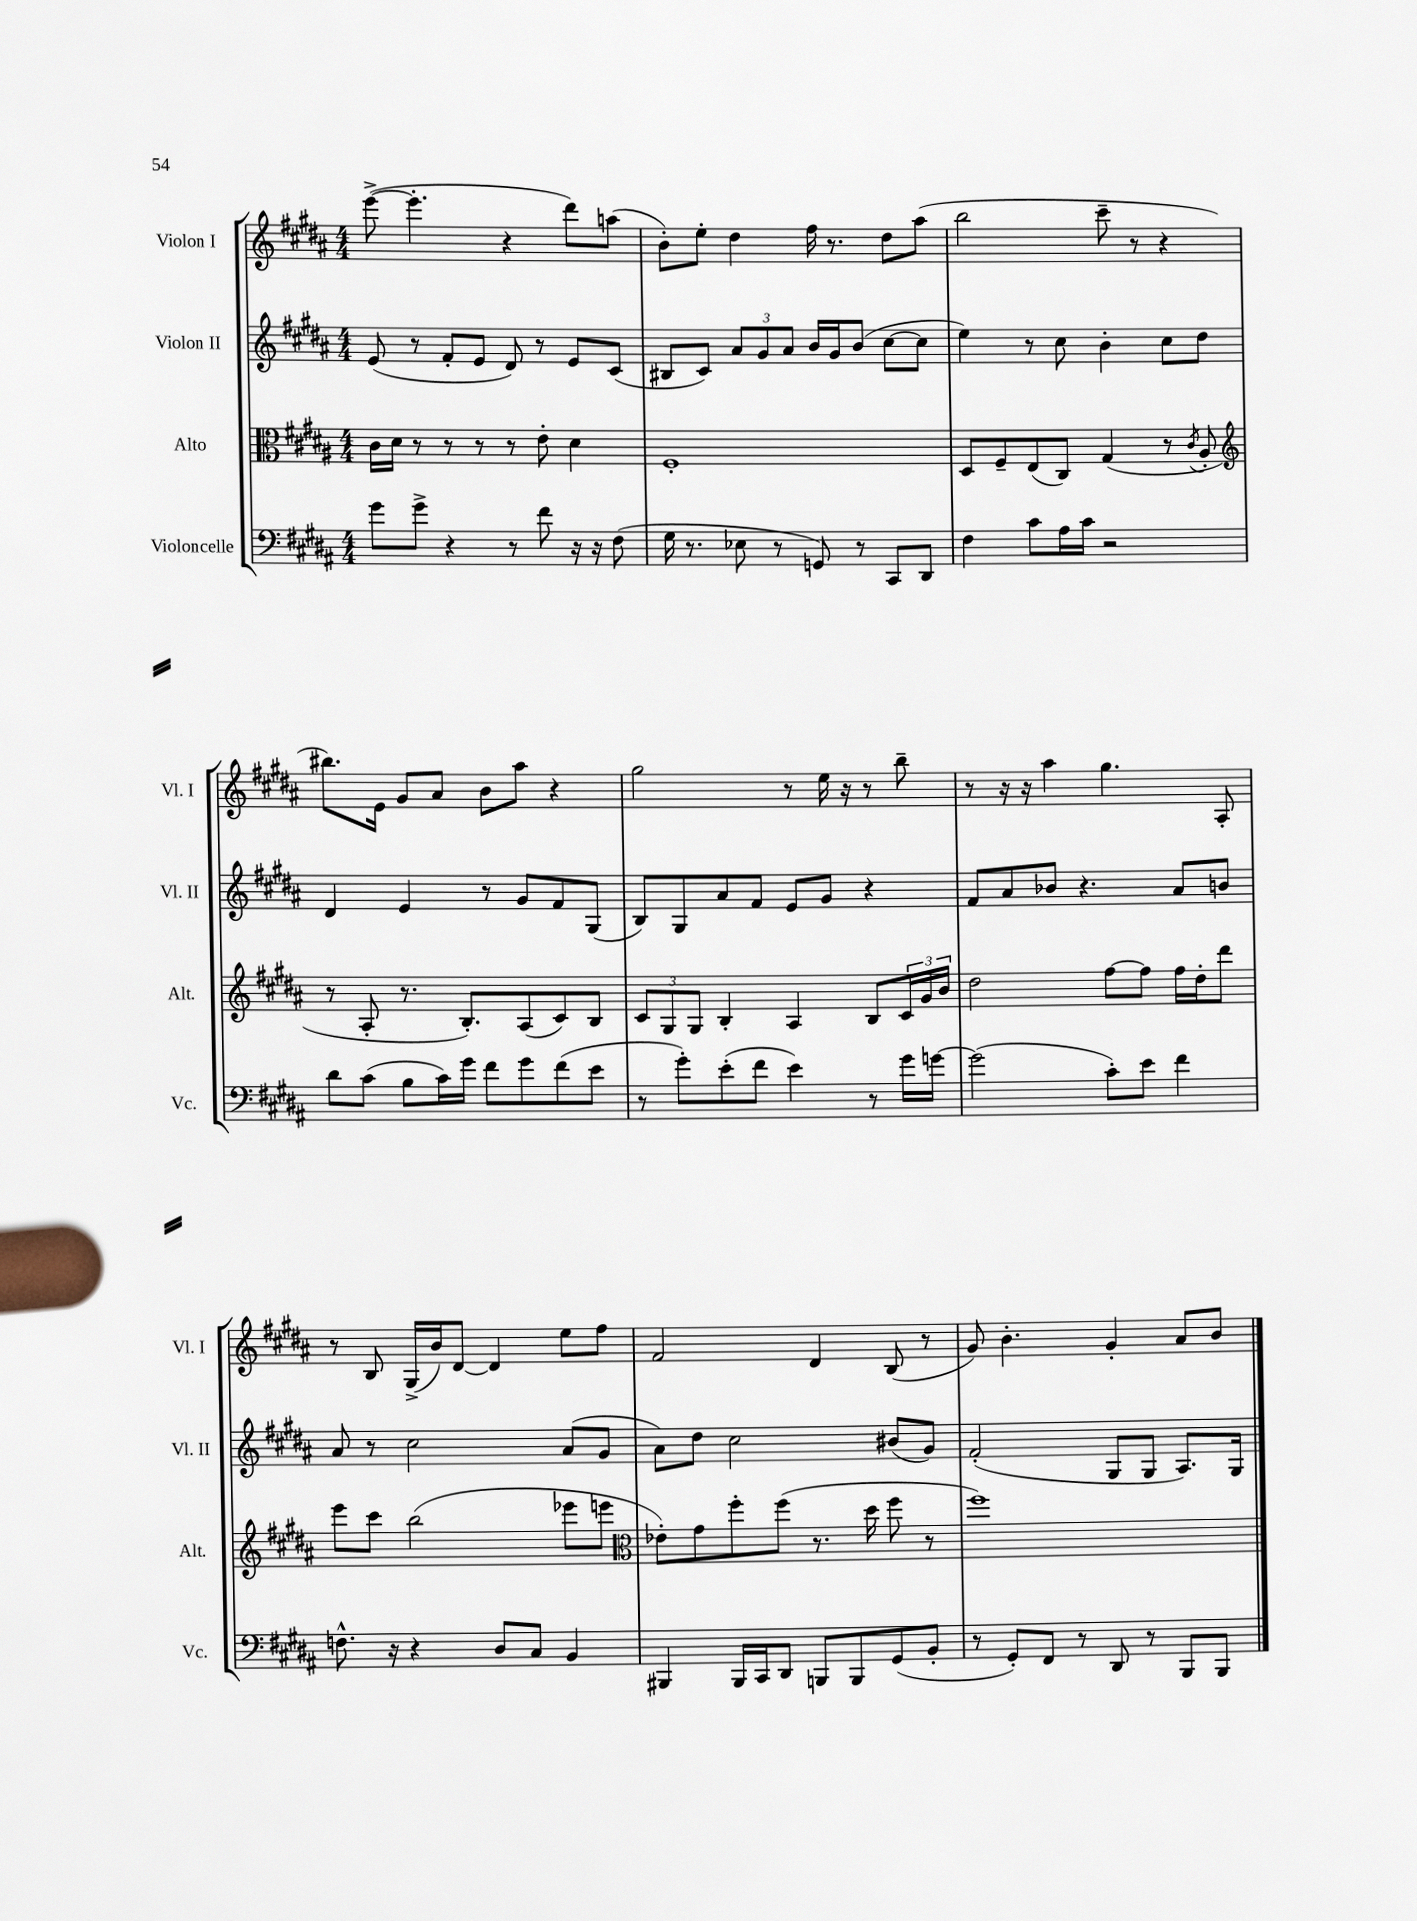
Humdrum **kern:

**kern	**kern	**kern	**kern
*part4	*part3	*part2	*part1
*staff4	*staff3	*staff2	*staff1
*I"Violoncelle	*I"Alto	*I"Violon II	*I"Violon I
*I'Vc.	*I'Alt.	*I'Vl. II	*I'Vl. I
*clefF4	*clefC3	*clefG2	*clefG2
*k[f#c#g#d#a#]	*k[f#c#g#d#a#]	*k[f#c#g#d#a#]	*k[f#c#g#d#a#]
*M4/4	*M4/4	*M4/4	*M4/4
=24	=24	=24	=24
8g#\L	16c#\LL	(8e/	([8eee^\
.	16d#\JJ	.	.
8g#^\J	8r	8r	4.eee'\]
4r	8r	8f#'/L	.
.	8r	8e/J	.
8r	8r	8d#/)	4r
8f#\	8e'\	8r	.
16r	4d#\	8e/L	8ddd#\L)
16r	.	.	.
(8F#\	.	(8c#/J	(8aan\J
=25	=25	=25	=25
16G#\	1F#'	8B#X/L	8b'\L)
8.r	.	.	.
.	.	8c#/J)	8ee'\J
8E-X\	.	12a#/L	4dd#\
.	.	12g#/	.
8r	.	.	.
.	.	12a#/J	.
8GGn/)	.	16b/LL	16ff#\
.	.	16g#/J	8.r
8r	.	(8b/J	.
8CC#/L	.	[8cc#\L	8dd#\L
8DD#/J	.	8cc#\J]	(8aa#\J
=26	=26	=26	=26
4F#\	8D#/L	4ee\)	2bb\
.	8F#~/	.	.
8c#\L	(8E/	8r	.
16A#\L	8C#/J)	8cc#\	.
16c#\JJ	.	.	.
2r	(4G#/	4b'\	8ccc#~\
.	.	.	8r
.	8r	8cc#\L	4r
.	8qc#/	.	.
.	8A#'/	8dd#\J	.
!!LO:LB:g=z
=27	=27	=27	=27
*	*clefG2	*	*
8d#\L	8r	4d#/	8.bb#X\L)
(8c#\J	8A#'/	.	.
.	.	.	16e\Jk
8B\L	8.r	4e/	8g#/L
16c#\L)	.	.	8a#/J
16g#\JJ	8.B'/L)	.	.
8f#\L	.	8r	8b\L
8g#\	(8A#/	8g#/L	8aa#\J
(8f#\	8c#/)	8f#/	4r
8e\J	8B/J	(8G#/J	.
=28	=28	=28	=28
8r	12c#/L	8B/L)	2gg#\
.	12G#/	.	.
8g#'\L)	.	8G#/	.
.	12G#/J	.	.
(8e'\	4B'/	8a#/	.
8f#\J	.	8f#/J	.
4e\)	4A#/	8e/L	8r
.	.	8g#/J	16ee\
.	.	.	16r
8r	8B/L	4r	8r
16g#\LL	24c#/L	.	8bb~\
.	24g#/	.	.
[16gn\JJ	.	.	.
.	24b/JJ	.	.
=29	=29	=29	=29
(2g\]	2dd#\	8f#/L	8r
.	.	8a#/	16r
.	.	.	16r
.	.	8b-X/J	4aa#\
.	.	4.r	.
8c#'\L)	[8ff#\L	.	4.gg#\
8e\J	8ff#\J]	.	.
4f#\	16ff#\LL	8a#/L	.
.	16dd#'\J	.	.
.	8ddd#\J	8bn/J	8A#'/
!!LO:LB:g=z
=30	=30	=30	=30
8.Fn^^\	8eee\L	8a#/	8r
.	8ccc#\J	8r	8B/
16r	.	.	.
4r	(2bb\	2cc#\	(16G#^/LL
.	.	.	16b/J)
.	.	.	[8d#/J
8D#/L	.	.	4d#/]
8C#/J	.	.	.
4BB/	8eee-X\L	(8a#/L	8ee\L
.	8eeen\J	8g#/J	8ff#\J
=31	=31	=31	=31
*	*clefC3	*	*
4BBB#X/	8e-X'\L)	8a#\L)	2f#/
.	8g#\	8dd#\J	.
16BBB#/LL	8ff#'\	2cc#\	.
16CC#/J	.	.	.
8DD#/J	(8ff#\J	.	.
8BBBn/L	8.r	.	4d#/
8BBB/	.	.	.
.	16dd#\	.	.
(8GG#/	8ff#\	(8b#X/L	(8B/
8BB'/J	8r	8g#/J)	8r
=32	=32	=32	=32
8r	1ff#)	(2f#'/	8g#/)
8GG#'/L)	.	.	4.b'\
8FF#/J	.	.	.
8r	.	.	.
8DD#/	.	8G#/L	4g#'/
8r	.	8G#/J	.
8BBB/L	.	8.A#/L)	8a#/L
8BBB/J	.	.	8b/J
.	.	16G#/Jk	.
==	==	==	==
*-	*-	*-	*-
